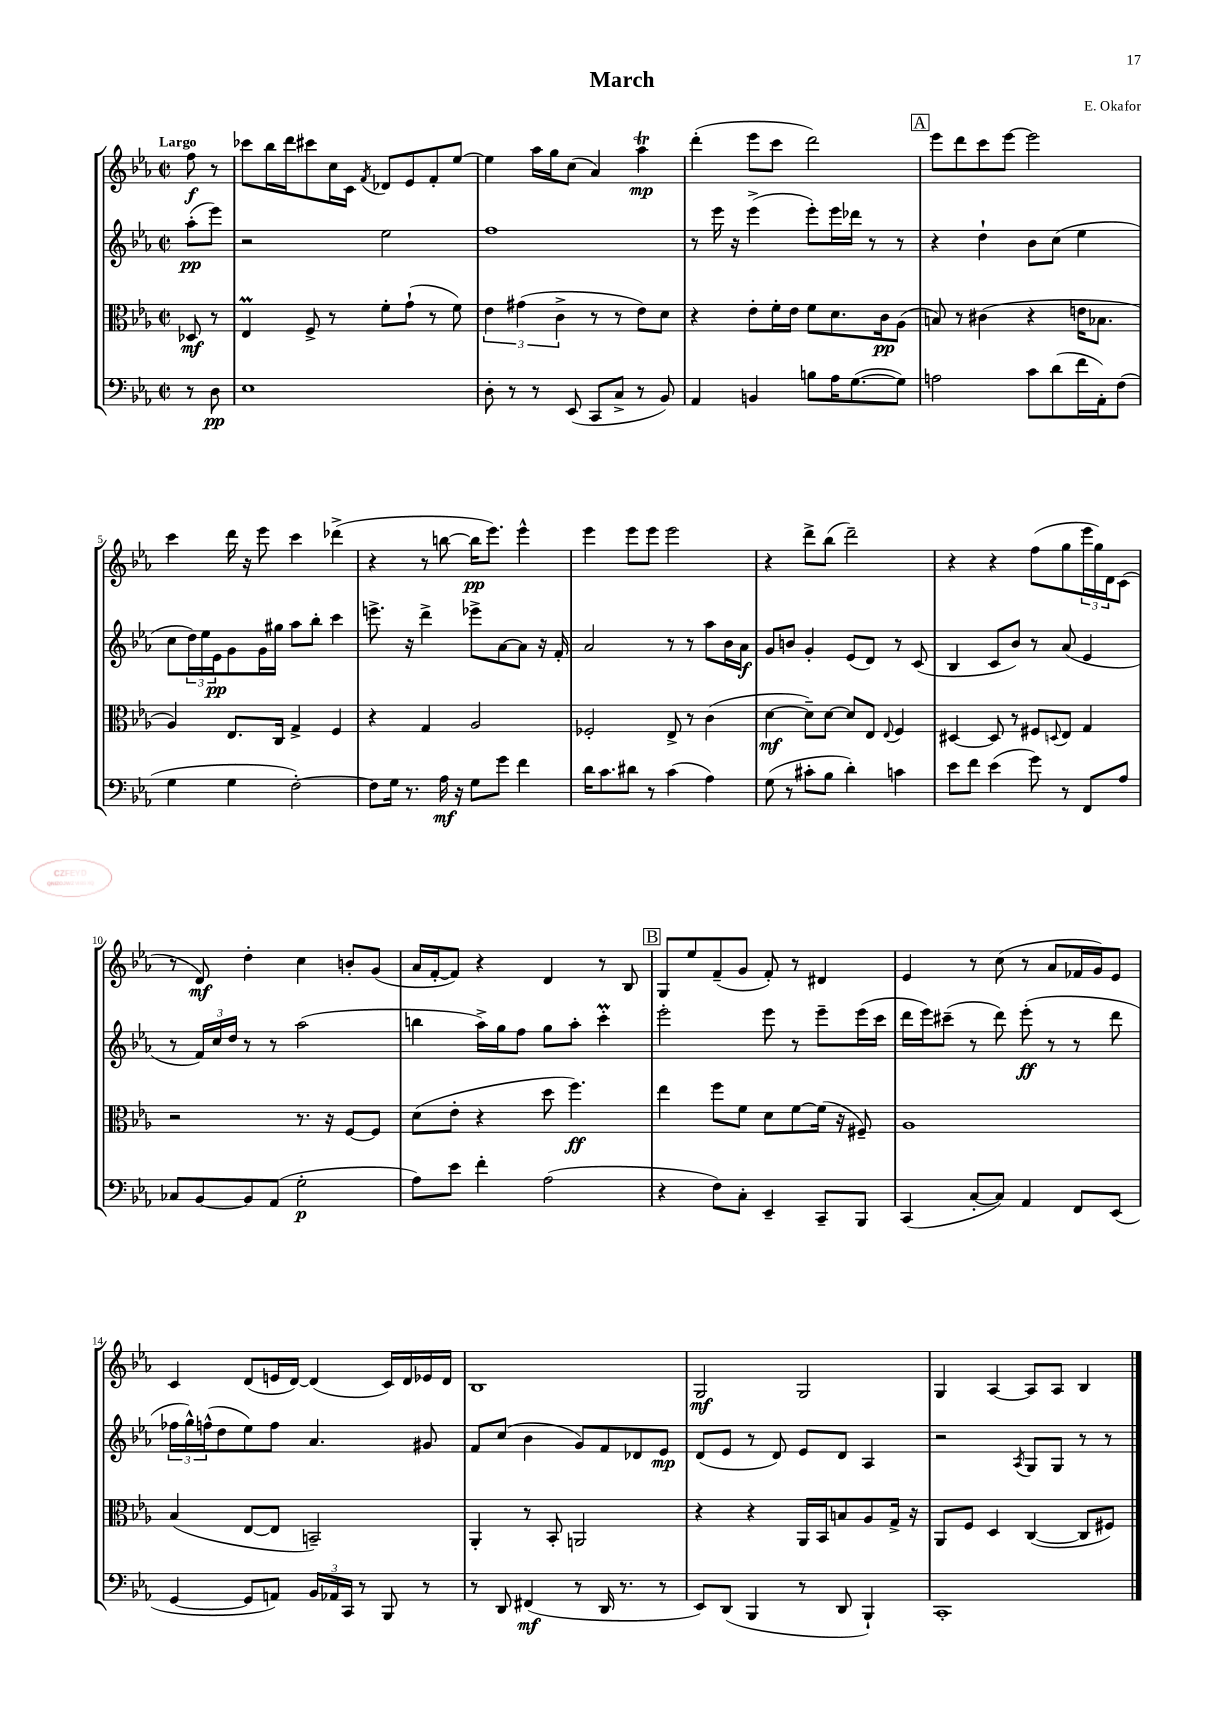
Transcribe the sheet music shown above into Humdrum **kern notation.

**kern	**kern	**kern	**kern
*staff4	*staff3	*staff2	*staff1
*clefF4	*clefC3	*clefG2	*clefG2
*k[b-e-a-]	*k[b-e-a-]	*k[b-e-a-]	*k[b-e-a-]
*M2/2	*M2/2	*M2/2	*M2/2
*met(c|)	*met(c|)	*met(c|)	*met(c|)
8r	8D-	(8aa-'	8ff
8D	8r	8eee-)	8r
=	=	=	=
1E-	4E-	2r	8ccc-
.	.	.	16bb-
.	.	.	16ddd
.	8F^	.	8ccc#
.	8r	.	16cc
.	.	.	16c
.	.	.	8qf
.	8f'	2ee-	8d-
.	(8g`	.	8e-
.	8r	.	8f'
.	8f)	.	[8ee-
=	=	=	=
8D'	6e-	1ff	4ee-]
8r	.	.	.
.	(6g#	.	.
8r	.	.	16aa-
.	.	.	16gg
.	6c^	.	.
(8EE-	.	.	(8cc
8CC	8r	.	4a-)
8C^	8r	.	.
8r	8e-)	.	4aa-
8BB-)	8d	.	.
=	=	=	=
4AA-	4r	8r	(4ddd'
.	.	16eee-	.
.	.	16r	.
4BB	8e-'	(4eee-^	8eee-
.	16f'	.	8ccc
.	16e-	.	.
8B	8f	8eee-')	2ddd)
16A-	8.d	16eee-	.
([8.G	.	16ddd-	.
.	.	8r	.
.	16c	.	.
8G])	(8A-	8r	.
=	=	=	=
2A	8B)	4r	8eee-
.	8r	.	8ddd
.	(4c#	4dd`	8ccc
.	.	.	[8eee-
8c	4r	8b-	2eee-]
(8d	.	(8cc	.
16f	16e	4ee-	.
16AA-')	8.B-	.	.
(8F	.	.	.
=	=	=	=
4G	4A-)	8cc	4ccc
.	.	24dd)	.
.	.	24ee-	.
.	.	24e-	.
4G	8.E-	8g	16ddd
.	.	.	16r
.	.	16g	8eee-
.	16C	16gg#	.
[2F')	4G^	8aa-	4ccc
.	.	8bb-'	.
.	4F	4ccc	(4ddd-^
=	=	=	=
8F]	4r	8.eee^	4r
16G	.	.	.
8.r	.	16r	.
.	4G	4ddd^	8r
16A-	.	.	[8bb
16r	.	.	.
8G	2A-	8eee-^	16bb]
.	.	.	8.eee-)
8g	.	[8a-	.
4f	.	8a-]	4eee-^^
.	.	16r	.
.	.	16f'	.
=	=	=	=
16d	2F-'	2a-	4eee-
8.c	.	.	.
8d#	.	.	8eee-
8r	.	.	8eee-
(4c	8E-^	8r	2eee-
.	8r	8r	.
4A-)	(4c	8aa-	.
.	.	16b-	.
.	.	16a-	.
=	=	=	=
(8G	[4d	8g	4r
8r	.	8b	.
8c#'	8d~])	4g'	8ddd^
8B-	[8d	.	(8bb-
4d')	8d]	(8e-	2ddd~)
.	8E-	8d)	.
.	8qqE-	.	.
4c	4F	8r	.
.	.	(8c	.
=	=	=	=
8e-	[4D#	4B-	4r
8f	.	.	.
(4e-	8D#]	8c	4r
.	8r	8b-)	.
8g)	8F#	8r	(8ff
.	8qqD	.	.
8r	8E-	(8a-	8gg
8FF	4G	4e-	24eee-
.	.	.	24gg)
.	.	.	24d
8A-	.	.	(8c
=	=	=	=
8C-	2r	8r	8r
[8BB-	.	24f)	8d)
.	.	24cc	.
.	.	24dd	.
8BB-]	.	8r	4dd'
(8AA-	.	8r	.
2G'	8.r	(2aa-	4cc
.	16r	.	.
.	[8F	.	8b'
.	8F]	.	(8g
=	=	=	=
8A-)	(8d	4bb	16a-
.	.	.	[16f'
8e-	8e-'	.	8f])
4f'	4r	16aa-^)	4r
.	.	16gg	.
.	.	8ff	.
(2A-	8dd	8gg	4d
.	4.ff)	8aa-'	.
.	.	4ccc'	8r
.	.	.	8B-
=	=	=	=
4r	4ee-	2eee-'	8G
.	.	.	8ee-
8F)	8ff	.	(8f~
8C'	8f	.	8g
4EE-~	8d	8eee-	8f')
.	[8f	8r	8r
8CC~	(16f]	8eee-~	4d#
.	16r	.	.
8BBB-	8F#~)	(16eee-	.
.	.	16ccc	.
=	=	=	=
(4CC	1A-	16ddd	4e-
.	.	16eee-)	.
.	.	(8ccc#~	.
[8C'	.	8r	8r
8C])	.	8ddd)	(8cc
4AA-	.	(8eee-'	8r
.	.	8r	8a-
8FF	.	8r	16f-
.	.	.	16g)
(8EE-	.	8ddd	8e-
=	=	=	=
[4GG	(4B-	24ff-	4c
.	.	24gg^^)	.
.	.	(24ff^^	.
.	.	8dd	.
8GG]	[8E-	8ee-)	(8d
8AA)	8E-]	8ff	16e
.	.	.	[16d)
24BB-	2BB~)	4.a-	(4d]
24AA-	.	.	.
24CC	.	.	.
8r	.	.	.
8BBB-	.	.	16c)
.	.	.	16d
8r	.	8g#	16e-
.	.	.	16d
=	=	=	=
8r	4AA-'	8f	1B-
8DD	.	(8cc	.
(4FF#	8r	4b-	.
.	8BB-'	.	.
8r	2AA	8g)	.
16DD	.	8f	.
8.r	.	.	.
.	.	8d-	.
8r	.	8e-	.
=	=	=	=
8EE-)	4r	(8d	2G
(8DD	.	8e-	.
4BBB-	4r	8r	.
.	.	8d)	.
8r	16AA-	8e-	2G
.	16BB-	.	.
8DD	8B	8d	.
4BBB-`)	8A-	4A-	.
.	16G^	.	.
.	16r	.	.
=	=	=	=
1CC'	8AA-	2r	4G
.	8F	.	.
.	4D	.	[4A-
.	.	8qA-	.
.	([4C	8G	8A-]
.	.	8G	8A-
.	8C]	8r	4B-
.	8F#)	8r	.
==	==	==	==
*-	*-	*-	*-
